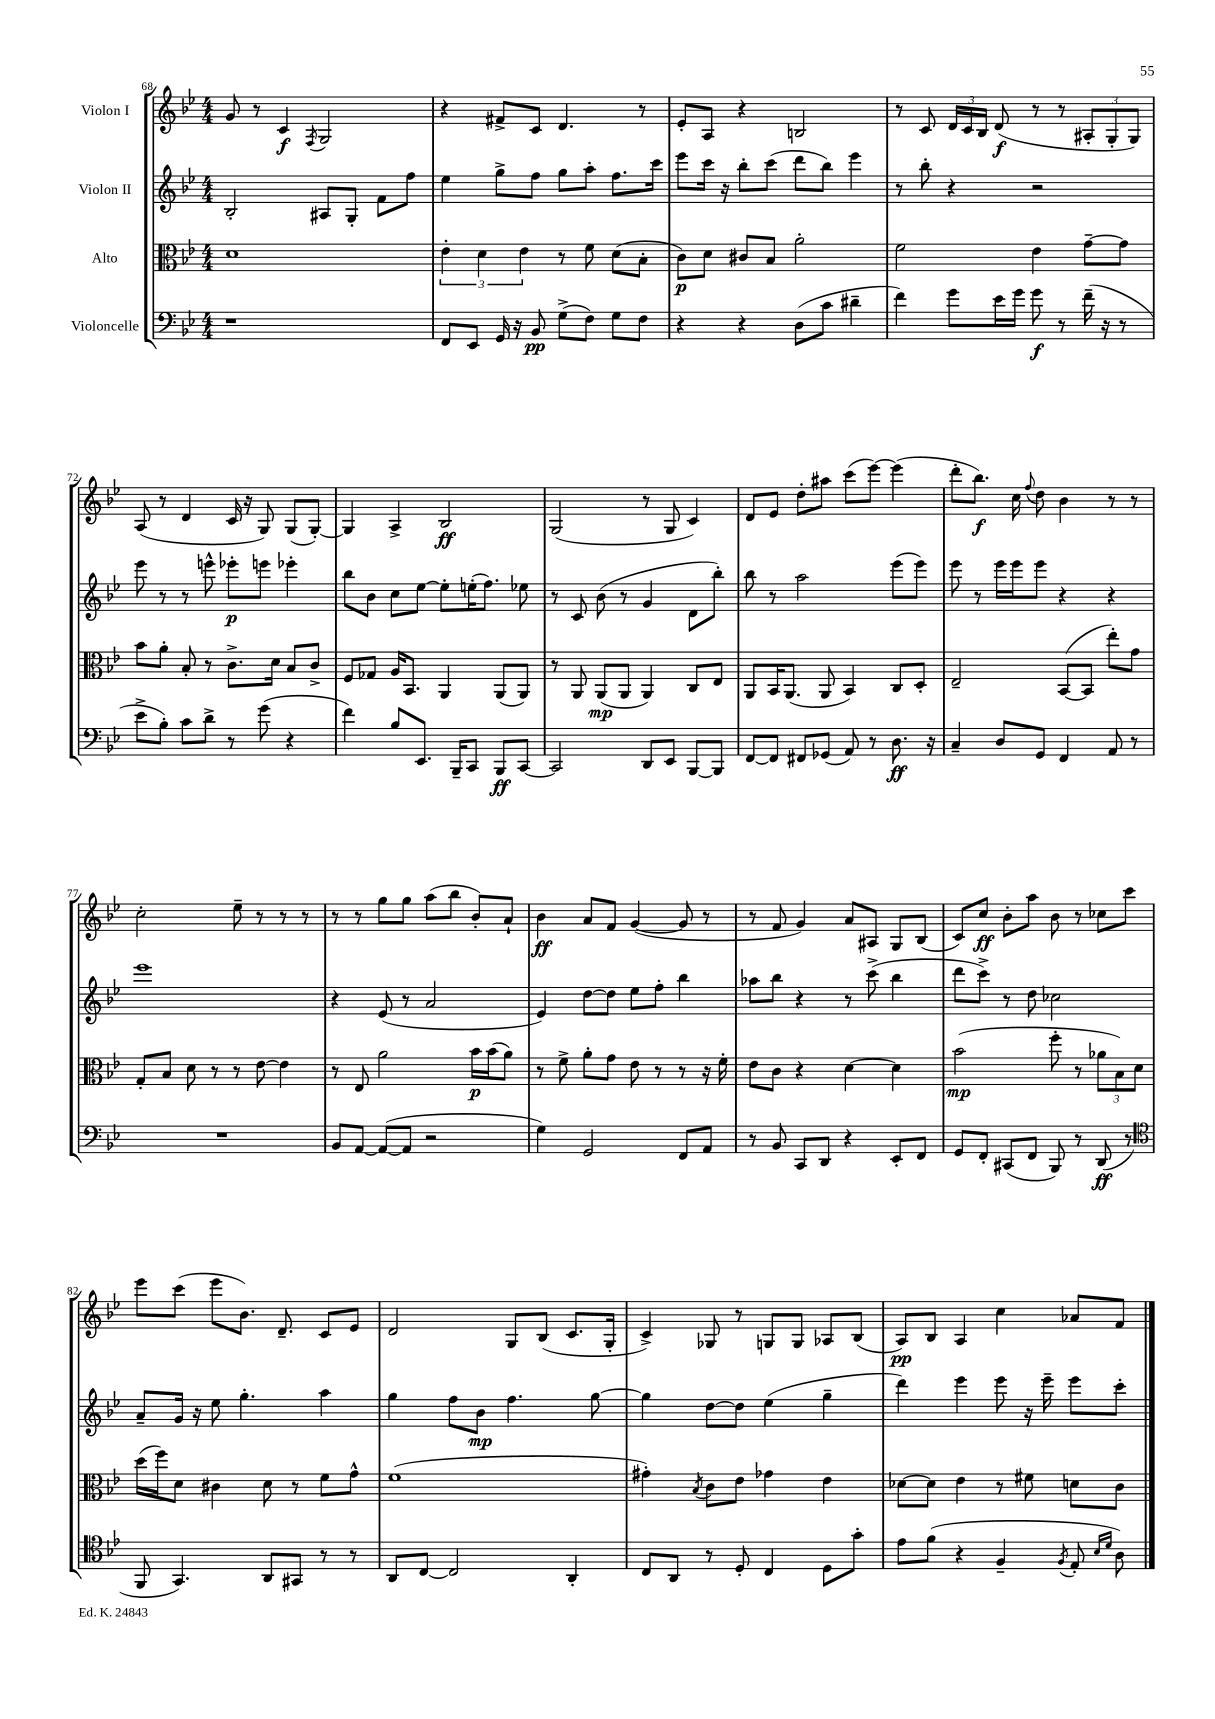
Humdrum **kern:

**kern	**dynam	**kern	**dynam	**kern	**dynam	**kern	**dynam
*part4	*part4	*part3	*part3	*part2	*part2	*part1	*part1
*staff4	*staff4	*staff3	*staff3	*staff2	*staff2	*staff1	*staff1
*I"Violoncelle	*	*I"Alto	*	*I"Violon II	*	*I"Violon I	*
*clefF4	*	*clefC3	*	*clefG2	*	*clefG2	*
*k[b-e-]	*	*k[b-e-]	*	*k[b-e-]	*	*k[b-e-]	*
*M4/4	*	*M4/4	*	*M4/4	*	*M4/4	*
=68	=68	=68	=68	=68	=68	=68	=68
1r	.	1d	.	2B-'/	.	8g/	.
.	.	.	.	.	.	8r	.
.	.	.	.	.	.	4c/	f
.	.	.	.	.	.	8qF/	.
.	.	.	.	8A#X/L	.	2G/	.
.	.	.	.	8G'/J	.	.	.
.	.	.	.	8f\L	.	.	.
.	.	.	.	8ff\J	.	.	.
=69	=69	=69	=69	=69	=69	=69	=69
8FF/L	.	6e-'\	.	4ee-\	.	4r	.
8EE-/J	.	.	.	.	.	.	.
.	.	6d\	.	.	.	.	.
16GG/	.	.	.	8gg^\L	.	8f#X^/L	.
16r	.	.	.	.	.	.	.
.	.	6e-\	.	.	.	.	.
8BB-/	pp	.	.	8ff\J	.	8c/J	.
(8G^\L	.	8r	.	8gg\L	.	4.d/	.
8F\J)	.	8f\	.	8aa'\J	.	.	.
8G\L	.	(8d\L	.	8.ff\L	.	.	.
8F\J	.	8B-'\J	.	.	.	8r	.
.	.	.	.	16ccc\Jk	.	.	.
=70	=70	=70	=70	=70	=70	=70	=70
4r	.	8c\L)	p	8eee-\L	.	8e-'/L	.
.	.	8d\J	.	16ccc\Jk	.	8A/J	.
.	.	.	.	16r	.	.	.
4r	.	8c#X/L	.	8bb-'\L	.	4r	.
.	.	8B-/J	.	(8ccc\J	.	.	.
(8D\L	.	2a'\	.	8ddd\L	.	2Bn/	.
8c\J	.	.	.	8bb-\J)	.	.	.
4d#X~\	.	.	.	4eee-\	.	.	.
=71	=71	=71	=71	=71	=71	=71	=71
4f\)	.	2f\	.	8r	.	8r	.
.	.	.	.	8bb-'\	.	8c/	.
8g\L	.	.	.	4r	.	24d/LL	.
.	.	.	.	.	.	24c/	.
.	.	.	.	.	.	24B-/JJ	.
16e-\L	.	.	.	.	.	(8d/	f
16g\JJ	.	.	.	.	.	.	.
8g\	f	4e-\	.	2r	.	8r	.
8r	.	.	.	.	.	8r	.
(16f~\	.	[8g~\L	.	.	.	12A#X'/L	.
16r	.	.	.	.	.	.	.
.	.	.	.	.	.	12G'/	.
8r	.	8g\J]	.	.	.	.	.
.	.	.	.	.	.	12G/J)	.
!!LO:LB:g=z
=72	=72	=72	=72	=72	=72	=72	=72
8e-^\L	.	8b-\L	.	8eee-\	.	(8A/	.
8B-'\J)	.	8a'\J	.	8r	.	8r	.
8c\L	.	8B-'/	.	8r	.	4d/	.
8d^\J	.	8r	.	8eeen^^\	.	.	.
8r	.	8.c^\L	.	8eee-X'\L	p	16c/	.
.	.	.	.	.	.	16r	.
(8g\	.	.	.	8eeen\J	.	8G/)	.
.	.	16d\Jk	.	.	.	.	.
4r	.	8B-/L	.	4eee-X'\	.	(8G/L	.
.	.	8c^/J	.	.	.	[8G'/J)	.
=73	=73	=73	=73	=73	=73	=73	=73
4f\)	.	8F/L	.	8bb-\L	.	4G/]	.
.	.	8G-X/J	.	8b-\J	.	.	.
8B-/L	.	16A/KL	.	8cc\L	.	4A^/	.
.	.	8.BB-/J	.	.	.	.	.
8.EE-/J	.	.	.	[8ee-\J	.	.	.
.	.	4AA/	.	8ee-'\L]	.	2B-/	ff
16BBB-~/KL	.	.	.	.	.	.	.
8CC/J	.	.	.	(16een'\K	.	.	.
.	.	.	.	8.ff\J)	.	.	.
8BBB-/L	ff	(8AA/L	.	.	.	.	.
[8CC/J	.	8AA/J)	.	8ee-X\	.	.	.
=74	=74	=74	=74	=74	=74	=74	=74
2CC/]	.	8r	.	8r	.	(2G/	.
.	.	8AA/	.	8c/	.	.	.
.	.	(8AA/L	mp	(8b-\	.	.	.
.	.	8AA/J	.	8r	.	.	.
8DD/L	.	4AA/)	.	4g/	.	8r	.
8EE-/J	.	.	.	.	.	8G/	.
[8BBB-/L	.	8C/L	.	8d\L	.	4c/)	.
8BBB-/J]	.	8E-/J	.	8bb-'\J)	.	.	.
=75	=75	=75	=75	=75	=75	=75	=75
[8FF/L	.	8AA/L	.	8bb-\	.	8d/L	.
8FF/J]	.	16BB-/K	.	8r	.	8e-/J	.
.	.	(8.AA/J	.	.	.	.	.
8FF#X/L	.	.	.	2aa\	.	8dd'\L	.
(8GG-X/J	.	8AA/	.	.	.	8aa#X\J	.
8AA/)	.	4BB-/)	.	.	.	(8ccc\L	.
8r	.	.	.	.	.	[8eee-\J)	.
8.D\	ff	8C/L	.	(8eee-\L	.	(4eee-\]	.
.	.	8D'/J	.	8eee-\J)	.	.	.
16r	.	.	.	.	.	.	.
=76	=76	=76	=76	=76	=76	=76	=76
4C~/	.	2E-~/	.	8eee-\	.	8ddd'\L	.
.	.	.	.	8r	.	8.bb-\J)	f
8D/L	.	.	.	16eee-\LL	.	.	.
.	.	.	.	16eee-\J	.	16cc\	.
.	.	.	.	.	.	8qqff/	.
8GG/J	.	.	.	8eee-\J	.	8dd\	.
4FF/	.	([8BB-/L	.	4r	.	4b-\	.
.	.	8BB-/J]	.	.	.	.	.
8AA/	.	8ee-'\L)	.	4r	.	8r	.
8r	.	8g\J	.	.	.	8r	.
!!LO:LB:g=z
=77	=77	=77	=77	=77	=77	=77	=77
1r	.	8G'/L	.	1eee-	.	2cc'\	.
.	.	8B-/J	.	.	.	.	.
.	.	8d\	.	.	.	.	.
.	.	8r	.	.	.	.	.
.	.	8r	.	.	.	8ee-~\	.
.	.	[8e-\	.	.	.	8r	.
.	.	4e-\]	.	.	.	8r	.
.	.	.	.	.	.	8r	.
=78	=78	=78	=78	=78	=78	=78	=78
8BB-/L	.	8r	.	4r	.	8r	.
[8AA/J	.	8E-/	.	.	.	8r	.
(8AA/L_	.	2a\	.	(8e-/	.	8gg\L	.
8AA/J]	.	.	.	8r	.	8gg\J	.
2r	.	.	.	2a/	.	(8aa\L	.
.	.	.	.	.	.	8bb-\J	.
.	.	16b-\LL	p	.	.	8b-'/L)	.
.	.	(16b-\J	.	.	.	.	.
.	.	8a\J)	.	.	.	8a`/J	.
=79	=79	=79	=79	=79	=79	=79	=79
4G\)	.	8r	.	4e-/)	.	4b-\	ff
.	.	8f^\	.	.	.	.	.
2GG/	.	8a'\L	.	[8dd\L	.	8a/L	.
.	.	8g\J	.	8dd\J]	.	8f/J	.
.	.	8e-\	.	8ee-\L	.	([4g/	.
.	.	8r	.	8ff'\J	.	.	.
8FF/L	.	8r	.	4bb-\	.	8g/]	.
8AA/J	.	16r	.	.	.	8r	.
.	.	16f'\	.	.	.	.	.
=80	=80	=80	=80	=80	=80	=80	=80
8r	.	8e-\L	.	8aa-X\L	.	8r	.
8BB-/	.	8c\J	.	8bb-\J	.	8f/	.
8CC/L	.	4r	.	4r	.	4g/)	.
8DD/J	.	.	.	.	.	.	.
4r	.	[4d\	.	8r	.	8a/L	.
.	.	.	.	(8ccc^\	.	8A#X/J	.
8EE-'/L	.	4d\]	.	4bb-\	.	8G/L	.
8FF/J	.	.	.	.	.	(8B-/J	.
=81	=81	=81	=81	=81	=81	=81	=81
8GG/L	.	(2b-\	mp	8ddd\L	.	8c/L)	.
8FF'/J	.	.	.	8ccc^\J)	.	8cc/J	ff
(8CC#X/L	.	.	.	8r	.	8b-'\L	.
8FF/J	.	.	.	8dd\	.	8aa\J	.
8BBB-/)	.	8ff'\	.	2cc-X\	.	8b-\	.
8r	.	8r	.	.	.	8r	.
(8DD/	ff	12a-X\L	.	.	.	8cc-X\L	.
.	.	12B-\)	.	.	.	.	.
8r	.	.	.	.	.	8ccc\J	.
.	.	12d\J	.	.	.	.	.
!!LO:LB:g=z
=82	=82	=82	=82	=82	=82	=82	=82
*clefC4	*	*	*	*	*	*	*
8FF/	.	(16dd\LL	.	8a~/L	.	8eee-\L	.
.	.	16ff\J)	.	.	.	.	.
4.GG/)	.	8d\J	.	16g/Jk	.	(8ccc\J	.
.	.	.	.	16r	.	.	.
.	.	4c#X\	.	8ee-\	.	8eee-\L	.
.	.	.	.	4.gg'\	.	8.b-\J)	.
8AA/L	.	8d\	.	.	.	.	.
.	.	.	.	.	.	8.d~/	.
8GG#X/J	.	8r	.	.	.	.	.
8r	.	8f\L	.	4aa\	.	8c/L	.
8r	.	8g^^\J	.	.	.	8e-/J	.
=83	=83	=83	=83	=83	=83	=83	=83
8AA/L	.	(1f	.	4gg\	.	2d/	.
[8C/J	.	.	.	.	.	.	.
2C/]	.	.	.	8ff\L	.	.	.
.	.	.	.	8b-\J	mp	.	.
.	.	.	.	4.ff\	.	8G/L	.
.	.	.	.	.	.	(8B-/J	.
4AA'/	.	.	.	.	.	8.c/L	.
.	.	.	.	[8gg\	.	.	.
.	.	.	.	.	.	16G'/Jk	.
=84	=84	=84	=84	=84	=84	=84	=84
8C/L	.	4g#X'\)	.	4gg\]	.	4c^/)	.
8AA/J	.	.	.	.	.	.	.
.	.	8qB-/	.	.	.	.	.
8r	.	8c\L	.	[8dd\L	.	8G-X/	.
8D'/	.	8e-\J	.	8dd\J]	.	8r	.
4C/	.	4g-X\	.	(4ee-\	.	8Gn/L	.
.	.	.	.	.	.	8G/J	.
8D\L	.	4e-\	.	4gg~\	.	8A-X/L	.
8g'\J	.	.	.	.	.	(8B-/J	.
=85	=85	=85	=85	=85	=85	=85	=85
8e-\L	.	[8d-X\L	.	4ddd\)	.	8A/L)	pp
(8f\J	.	8d-\J]	.	.	.	8B-/J	.
4r	.	4e-\	.	4eee-\	.	4A/	.
4F~/	.	8r	.	8eee-\	.	4cc\	.
.	.	8f#X\	.	16r	.	.	.
.	.	.	.	16eee-~\	.	.	.
8qF/	.	.	.	.	.	.	.
8E-'/	.	8dn\L	.	8eee-\L	.	8a-X/L	.
16qqB-/LL	.	.	.	.	.	.	.
16qqd/JJ	.	.	.	.	.	.	.
8A\)	.	8c\J	.	8ccc'\J	.	8f/J	.
==	==	==	==	==	==	==	==
*-	*-	*-	*-	*-	*-	*-	*-
